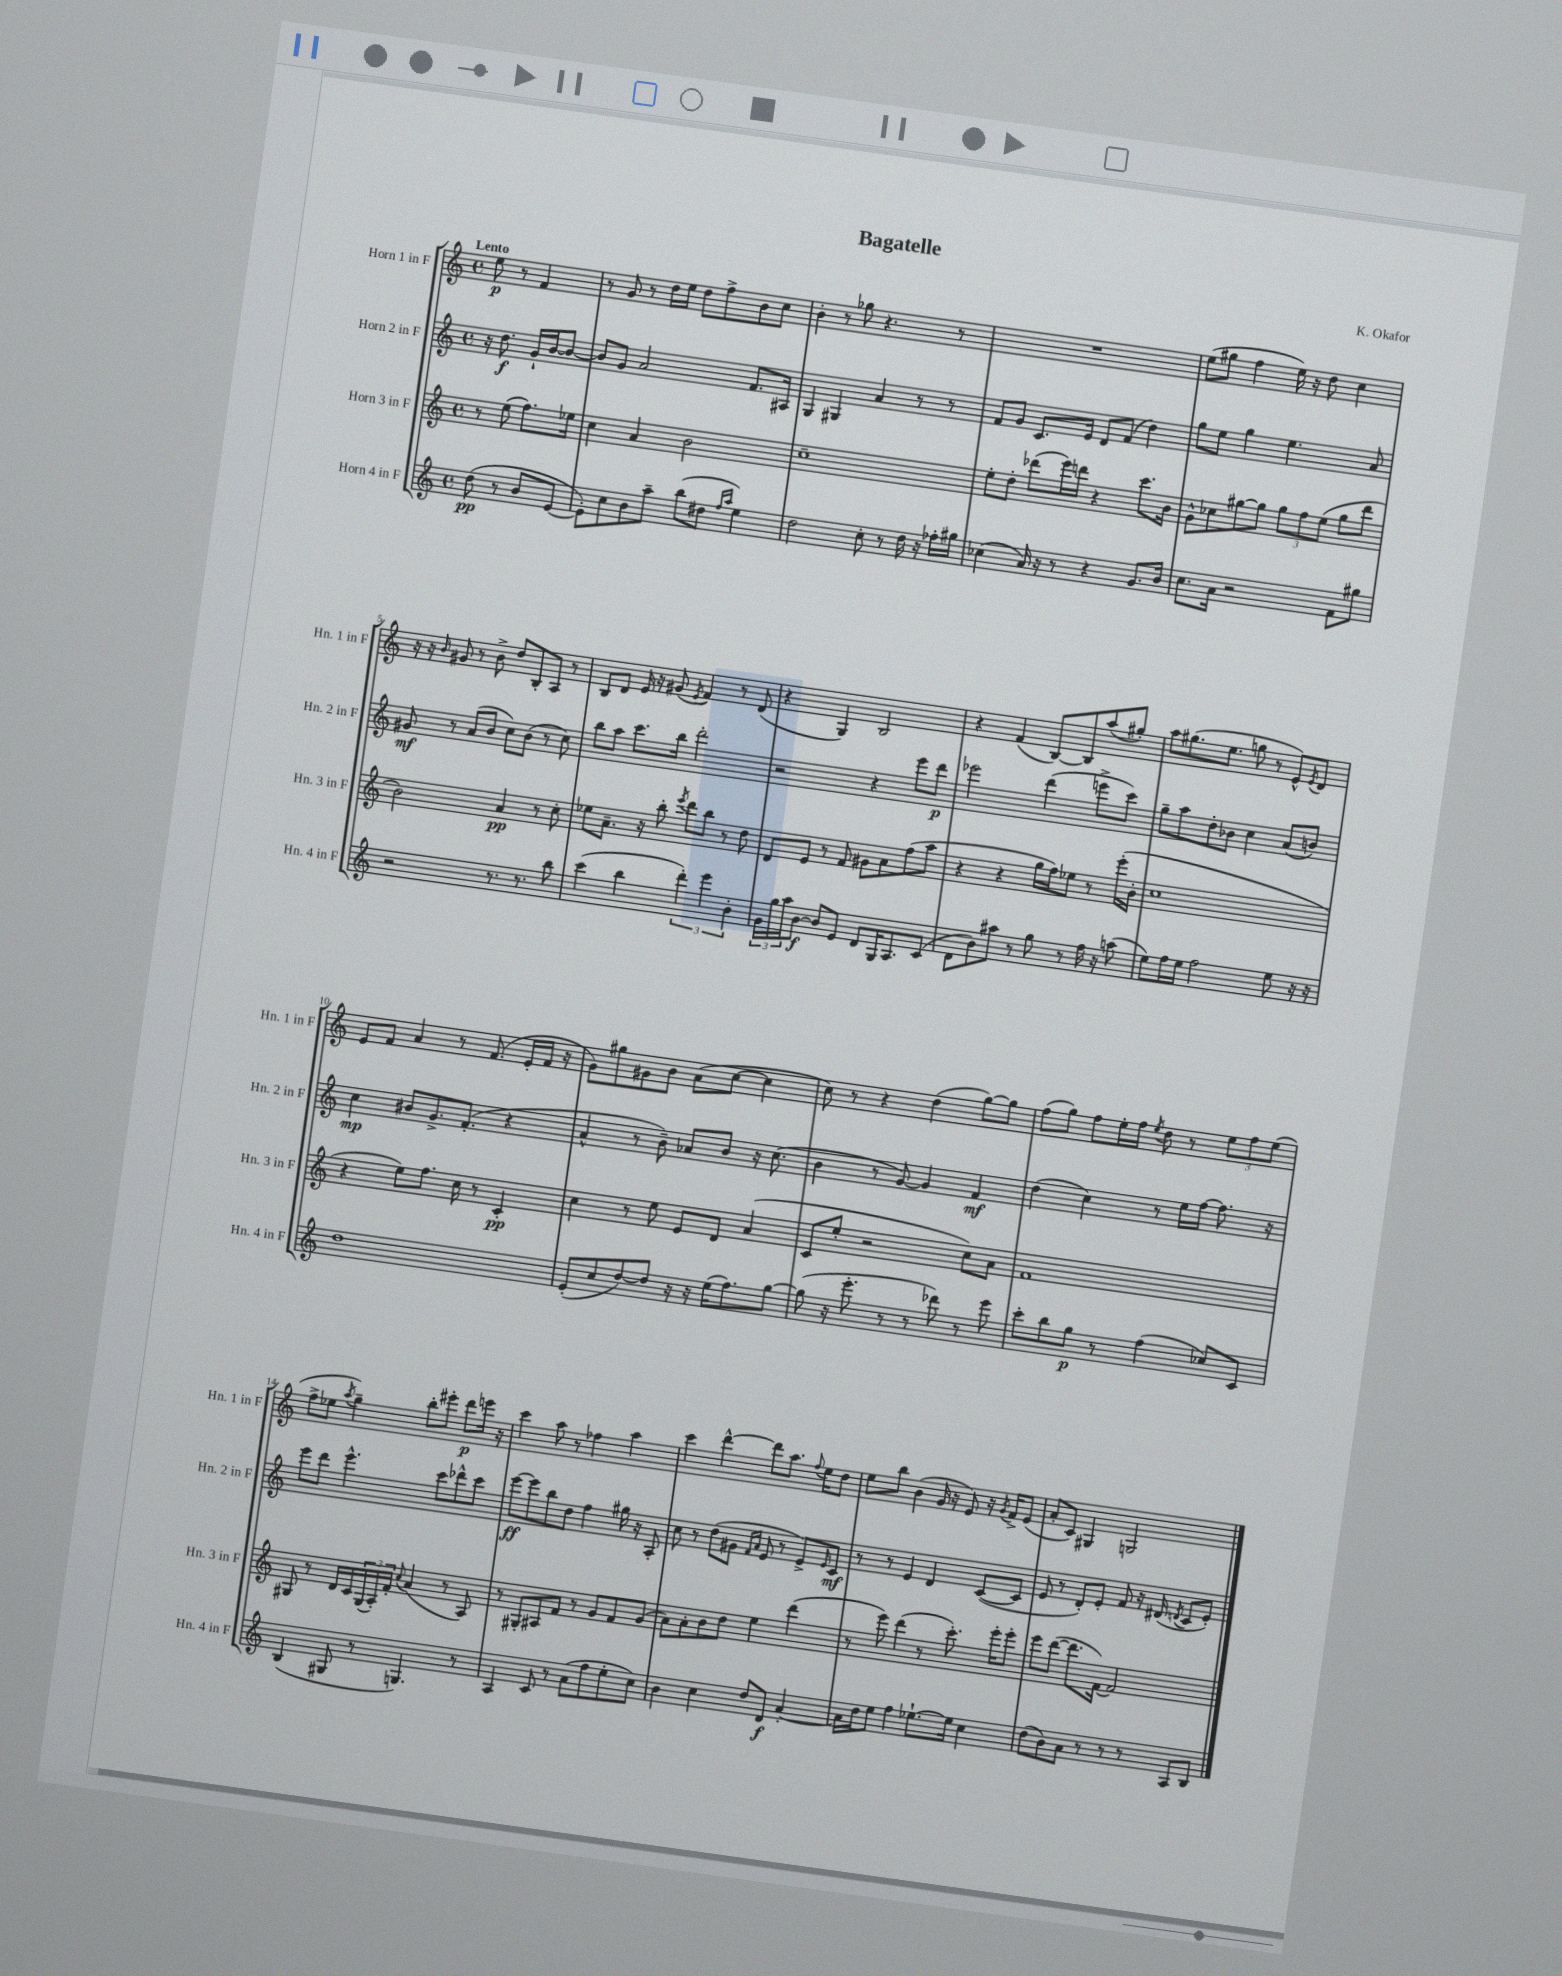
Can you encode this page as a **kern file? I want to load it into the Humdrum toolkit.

**kern	**dynam	**kern	**dynam	**kern	**dynam	**kern	**dynam
*part4	*part4	*part3	*part3	*part2	*part2	*part1	*part1
*staff4	*staff4	*staff3	*staff3	*staff2	*staff2	*staff1	*staff1
*I"Horn 4 in F	*	*I"Horn 3 in F	*	*I"Horn 2 in F	*	*I"Horn 1 in F	*
*I'Hn. 4 in F	*	*I'Hn. 3 in F	*	*I'Hn. 2 in F	*	*I'Hn. 1 in F	*
*clefG2	*	*clefG2	*	*clefG2	*	*clefG2	*
*k[]	*	*k[]	*	*k[]	*	*k[]	*
*M4/4	*	*M4/4	*	*M4/4	*	*M4/4	*
*met(c)	*	*met(c)	*	*met(c)	*	*met(c)	*
=	=	=	=	=	=	=	=
!	!	!	!	!	!	!LO:TX:a:B:t=Lento	!
(8dd\	pp	8r	.	16r	.	8ee\	p
.	.	.	.	8.dd\	f	.	.
8r	.	(8ee\	.	.	.	8r	.
8b/L	.	8.ff\L)	.	16g`/LL	.	4f/	.
.	.	.	.	[16b/J	.	.	.
[8e/J	.	.	.	8b/J_	.	.	.
.	.	16ee-X\Jk	.	.	.	.	.
=1	=1	=1	=1	=1	=1	=1	=1
8e'\L])	.	4cc\	.	8b/L]	.	8r	.
8cc\	.	.	.	8g/J	.	8g/	.
8b\	.	4a/	.	2a/	.	8r	.
8aa~\J	.	.	.	.	.	16dd\LL	.
.	.	.	.	.	.	16ee\JJ	.
(8bb\L	.	2b\	.	.	.	8dd\L	.
8dd#X\J	.	.	.	.	.	8ff^\	.
16qqff/LL	.	.	.	.	.	.	.
16qqaa/JJ	.	.	.	.	.	.	.
4ee\)	.	.	.	8.f/L	.	8b\	.
.	.	.	.	.	.	8cc\J	.
.	.	.	.	16A#X/Jk	.	.	.
=2	=2	=2	=2	=2	=2	=2	=2
2dd\	.	1cc~	.	4G/	.	4b'\	.
.	.	.	.	4G#X/	.	8r	.
.	.	.	.	.	.	8gg-X\	.
8cc'\	.	.	.	4a/	.	4.r	.
8r	.	.	.	.	.	.	.
16dd\	.	.	.	8r	.	.	.
16r	.	.	.	.	.	.	.
16ff-X'\LL	.	.	.	8r	.	8r	.
16gg#X\JJ	.	.	.	.	.	.	.
=3	=3	=3	=3	=3	=3	=3	=3
(4cc-X\	.	8ee'\L	.	8f/L	.	1r	.
.	.	8dd'\J	.	8g/J	.	.	.
16a/)	.	(8ddd-X\L	.	8.c/L	.	.	.
16r	.	.	.	.	.	.	.
8r	.	16eee\L)	.	.	.	.	.
.	.	16dddn\JJ	.	16e/Jk	.	.	.
4r	.	4r	.	8d/L	.	.	.
.	.	.	.	(8f/J	.	.	.
8.g/L	.	8.ccc\L	.	4dd\)	.	.	.
16b/Jk	.	16b\Jk	.	.	.	.	.
=4	=4	=4	=4	=4	=4	=4	=4
8.cc\L	.	8g^^\L	.	8gg\L	.	(8ee\L	.
.	.	8cc-X\	.	8ee\J	.	8gg#X\J	.
16a\Jk	.	.	.	.	.	.	.
2r	.	[8gg#X\	.	4gg\	.	4ff\	.
.	.	8gg#\J]	.	.	.	.	.
.	.	12gg#\L	.	4.ee\	.	16ee\)	.
.	.	.	.	.	.	16r	.
.	.	12ff\	.	.	.	.	.
.	.	.	.	.	.	8dd\	.
.	.	(12ee\J	.	.	.	.	.
8f\L	.	8gg#\L	.	.	.	4cc\	.
8gg#X\J	.	8ddd\J	.	8a/	.	.	.
!!LO:LB:g=z
=5	=5	=5	=5	=5	=5	=5	=5
2r	.	2b\)	.	8g#X/	mf	16r	.
.	.	.	.	.	.	16r	.
.	.	.	.	.	.	16qqb/	.
.	.	.	.	8r	.	8g#X/	.
.	.	.	.	(8a/L	.	8r	.
.	.	.	.	8b/J	.	8b^\	.
8.r	.	4a/	pp	8cc\L)	.	8dd/L	.
.	.	.	.	(8b\J	.	8B'/	.
8.r	.	.	.	.	.	.	.
.	.	8r	.	8r	.	8A/J	.
8bb\	.	8cc'\	.	8cc\)	.	8r	.
=6	=6	=6	=6	=6	=6	=6	=6
(4ccc\	.	8ee-X\L	.	8bb\L	.	8B/L	.
.	.	8.a~\J	.	8aa\J	.	8d/J	.
4bb\	.	.	.	8.ccc\L	.	16e/	.
.	.	16r	.	.	.	16r	.
.	.	8bb'\	.	.	.	(8g#X/	.
.	.	.	.	16bb\Jk	.	.	.
.	.	8qeee/	.	.	.	8qe/	.
6ddd'\)	.	8ddd\L	.	2ddd'\	.	4f/)	.
.	.	8bb\J	.	.	.	.	.
6eee\	.	.	.	.	.	.	.
.	.	8r	.	.	.	8r	.
6b'\	.	.	.	.	.	.	.
.	.	8dd\	.	.	.	(8d/	.
=7	=7	=7	=7	=7	=7	=7	=7
24g\LL	.	8d/L	.	2r	.	4r	.
24gg\	.	.	.	.	.	.	.
24aa\J	.	.	.	.	.	.	.
[8b\J	f	8e/J	.	.	.	.	.
8b/L]	.	8r	.	.	.	4G/)	.
8e/J	.	8f/	.	.	.	.	.
8d/L	.	8g#X\L	.	4r	.	2B/	.
16G/K	.	8a\	.	.	.	.	.
8.A/	.	.	.	.	.	.	.
.	.	(8ff\	.	8eee\L	.	.	.
(8c/J	.	8aa\J	.	8ddd\J	p	.	.
=8	=8	=8	=8	=8	=8	=8	=8
8d\L	.	4r	.	2eee-X\	.	4r	.
8b\)	.	.	.	.	.	.	.
8aa#X\J	.	4r	.	.	.	(4f/	.
8r	.	.	.	.	.	.	.
8gg\	.	16gg\LL	.	(4ddd\	.	[8B/L)	.
.	.	16ff\J)	.	.	.	.	.
8r	.	8ee-X\J	.	.	.	8B/]	.
16ff\	.	8r	.	8eeen^\L	.	(8aa/	.
16r	.	.	.	.	.	.	.
(8aan\	.	(16eee'\LL	.	8ccc\J)	.	8gg#X'/J)	.
.	.	16b'\JJ	.	.	.	.	.
=9	=9	=9	=9	=9	=9	=9	=9
8ee\L)	.	1cc	.	8gg~\L	.	8aa\L	.
16ff\L	.	.	.	8aa\	.	(8.gg#X\	.
16ee\JJ	.	.	.	.	.	.	.
2ff\	.	.	.	8dd'\	.	.	.
.	.	.	.	.	.	8.ee\J	.
.	.	.	.	8b-X\J	.	.	.
.	.	.	.	4cc\	.	8ggn\	.
.	.	.	.	.	.	8r	.
8ee\	.	.	.	(8a/L	.	8e^^/L)	.
.	.	.	.	.	.	8qe/	.
16r	.	.	.	8bn/J)	.	8d/J	.
16r	.	.	.	.	.	.	.
!!LO:LB:g=z
=10	=10	=10	=10	=10	=10	=10	=10
1dd	.	4r	.	4cc\	mp	8e/L	.
.	.	.	.	.	.	8f/J	.
.	.	8ee\L)	.	8b#X/L	.	4a/	.
.	.	8.ff\J	.	8.g^/	.	.	.
.	.	.	.	.	.	8r	.
.	.	16cc\	.	(8.f'/J	.	.	.
.	.	8r	.	.	.	(8.f/	.
.	.	4c'/	pp	4r	.	.	.
.	.	.	.	.	.	16e'/LL	.
.	.	.	.	.	.	16f/JJ	.
.	.	.	.	.	.	16r	.
=11	=11	=11	=11	=11	=11	=11	=11
(8e'/L	.	4cc\	.	4a^^/	.	8g\L)	.
8cc/	.	.	.	.	.	8gg#X\	.
[8dd/)	.	8r	.	8r	.	8g#X\	.
8dd/J]	.	8ee\	.	8b~\)	.	8b\J	.
16r	.	8e/L	.	8a-X/L	.	(8a\L	.
16r	.	.	.	.	.	.	.
(16ee\KL	.	8d/J	.	8b/J	.	[8cc\J	.
8.ff\)	.	.	.	.	.	.	.
.	.	(4a/	.	16r	.	4cc\]	.
.	.	.	.	(8.cc\	.	.	.
[8gg\J	.	.	.	.	.	.	.
=12	=12	=12	=12	=12	=12	=12	=12
(8gg\]	.	8c/L	.	4b\	.	8cc\)	.
16r	.	8ee'/J	.	.	.	8r	.
8.eee'\	.	.	.	.	.	.	.
.	.	2r	.	8r	.	4r	.
8r	.	.	.	[8g/)	.	.	.
8r	.	.	.	4g/]	.	(4dd\	.
8ddd-X\)	.	.	.	.	.	.	.
8r	.	8cc\L)	.	4f/	mf	[8gg\L)	.
8eee\	.	8a\J	.	.	.	8gg\J]	.
=13	=13	=13	=13	=13	=13	=13	=13
8ccc'\L	.	1f	.	(4dd\	.	(8ff\L	.
8bb\	.	.	.	.	.	8gg\J)	.
8gg\J	p	.	.	4cc\)	.	8ff\L	.
8r	.	.	.	.	.	16ee'\L	.
.	.	.	.	.	.	16ff\JJ	.
.	.	.	.	.	.	8qee/	.
(4ff\	.	.	.	8r	.	8dd\	.
.	.	.	.	16ee\LL	.	8r	.
.	.	.	.	[16ff\JJ	.	.	.
8cc-X/L)	.	.	.	8.ff\]	.	12ee\L	.
.	.	.	.	.	.	12ff\	.
8c/J	.	.	.	.	.	.	.
.	.	.	.	.	.	(12ee\J	.
.	.	.	.	16r	.	.	.
!!LO:LB:g=z
=14	=14	=14	=14	=14	=14	=14	=14
(4B/	.	8G#X/	.	8eee\L	.	8ff^\L	.
.	.	8r	.	8ddd\J	.	8ee-X\J	.
.	.	.	.	.	.	8qaa/	.
8G#X/	.	16d/LL	.	4.eee^^\	.	4gg~\)	.
.	.	16c/	.	.	.	.	.
8r	.	(24G#/	.	.	.	.	.
.	.	24A'/)	.	.	.	.	.
.	.	24f'/JJ	.	.	.	.	.
.	.	8qqcc/	.	.	.	.	.
4.Gn/)	.	(4a/	.	.	.	8bb'\L	.
.	.	.	.	8ccc\L	.	8eee#X'\J	.
.	.	8r	.	8ddd-X^^\	.	8ddd\L	p
8r	.	8A/)	.	8ccc\J	.	16eeen\Jk	.
.	.	.	.	.	.	16r	.
=15	=15	=15	=15	=15	=15	=15	=15
4A/	.	8r	.	[8eee\L	ff	4ccc\	.
.	.	8G#X'/L	.	8eee\]	.	.	.
8c/	.	8A#X/	.	8bb\	.	8aa\	.
8r	.	8f/J	.	8dd\J	.	8r	.
(8a\L	.	8r	.	4ff\	.	4ff-X\	.
8ff\	.	8g/L	.	.	.	.	.
8ee'\	.	8f/	.	16gg#X\	.	4aa\	.
.	.	.	.	16r	.	.	.
8cc\J)	.	(8g/J	.	8A'/	.	.	.
=16	=16	=16	=16	=16	=16	=16	=16
4b\	.	8a\L)	.	8cc\	.	4ccc\	.
.	.	8a'\	.	8r	.	.	.
4cc\	.	8b\	.	(8dd\L	.	[4ddd^^\	.
.	.	8dd\J	.	8g#X\J	.	.	.
.	.	.	.	16qqf/LL	.	.	.
.	.	.	.	16qqa/JJ	.	.	.
8dd/L	.	4ee\	.	8e/	.	8ddd\L]	.
8d/J	f	.	.	8r	.	8.aa\J	.
[4a'/	.	(4ddd\	.	8e^/L)	.	.	.
.	.	.	.	.	.	8qqff/	.
.	.	.	.	.	.	16ee\KL	.
.	.	.	.	16qqe/	.	.	.
.	.	.	.	8c/J	mf	8dd\J	.
=17	=17	=17	=17	=17	=17	=17	=17
16a\LL]	.	8r	.	8r	.	8ee\L	.
16dd\J	.	.	.	.	.	.	.
8ee\J	.	8eee\)	.	8r	.	8bb\J	.
4ff\	.	(4ddd\	.	4e/	.	(4b\	.
[8.ee-X`\L	.	8r	.	4d/	.	16g/	.
.	.	.	.	.	.	16r	.
.	.	8.ccc'\)	.	.	.	8e/)	.
16ee-\Jk]	.	.	.	.	.	.	.
4cc\	.	.	.	([8c/L	.	16r	.
.	.	.	.	.	.	8qg/	.
.	.	16eee'\KL	.	.	.	16f^/KL	.
.	.	8eee'\J	.	8c/J]	.	(8e/J	.
=18	=18	=18	=18	=18	=18	=18	=18
(8dd\L	.	8eee\L	.	8e/	.	8a'/L	.
8b\)	.	([8ddd\J	.	8r	.	8c/J)	.
8a\J	.	8.ddd\L]	.	8d'/L)	.	4G#X/	.
8r	.	.	.	8e'/J	.	.	.
.	.	[16f\Jk)	.	.	.	.	.
8r	.	2f/]	.	8f/	.	2Gn/	.
8r	.	.	.	16r	.	.	.
.	.	.	.	(16d#X/	.	.	.
.	.	.	.	8qdn/	.	.	.
8A/L	.	.	.	8c/L	.	.	.
8B/J	.	.	.	8e'/J)	.	.	.
==	==	==	==	==	==	==	==
*-	*-	*-	*-	*-	*-	*-	*-
